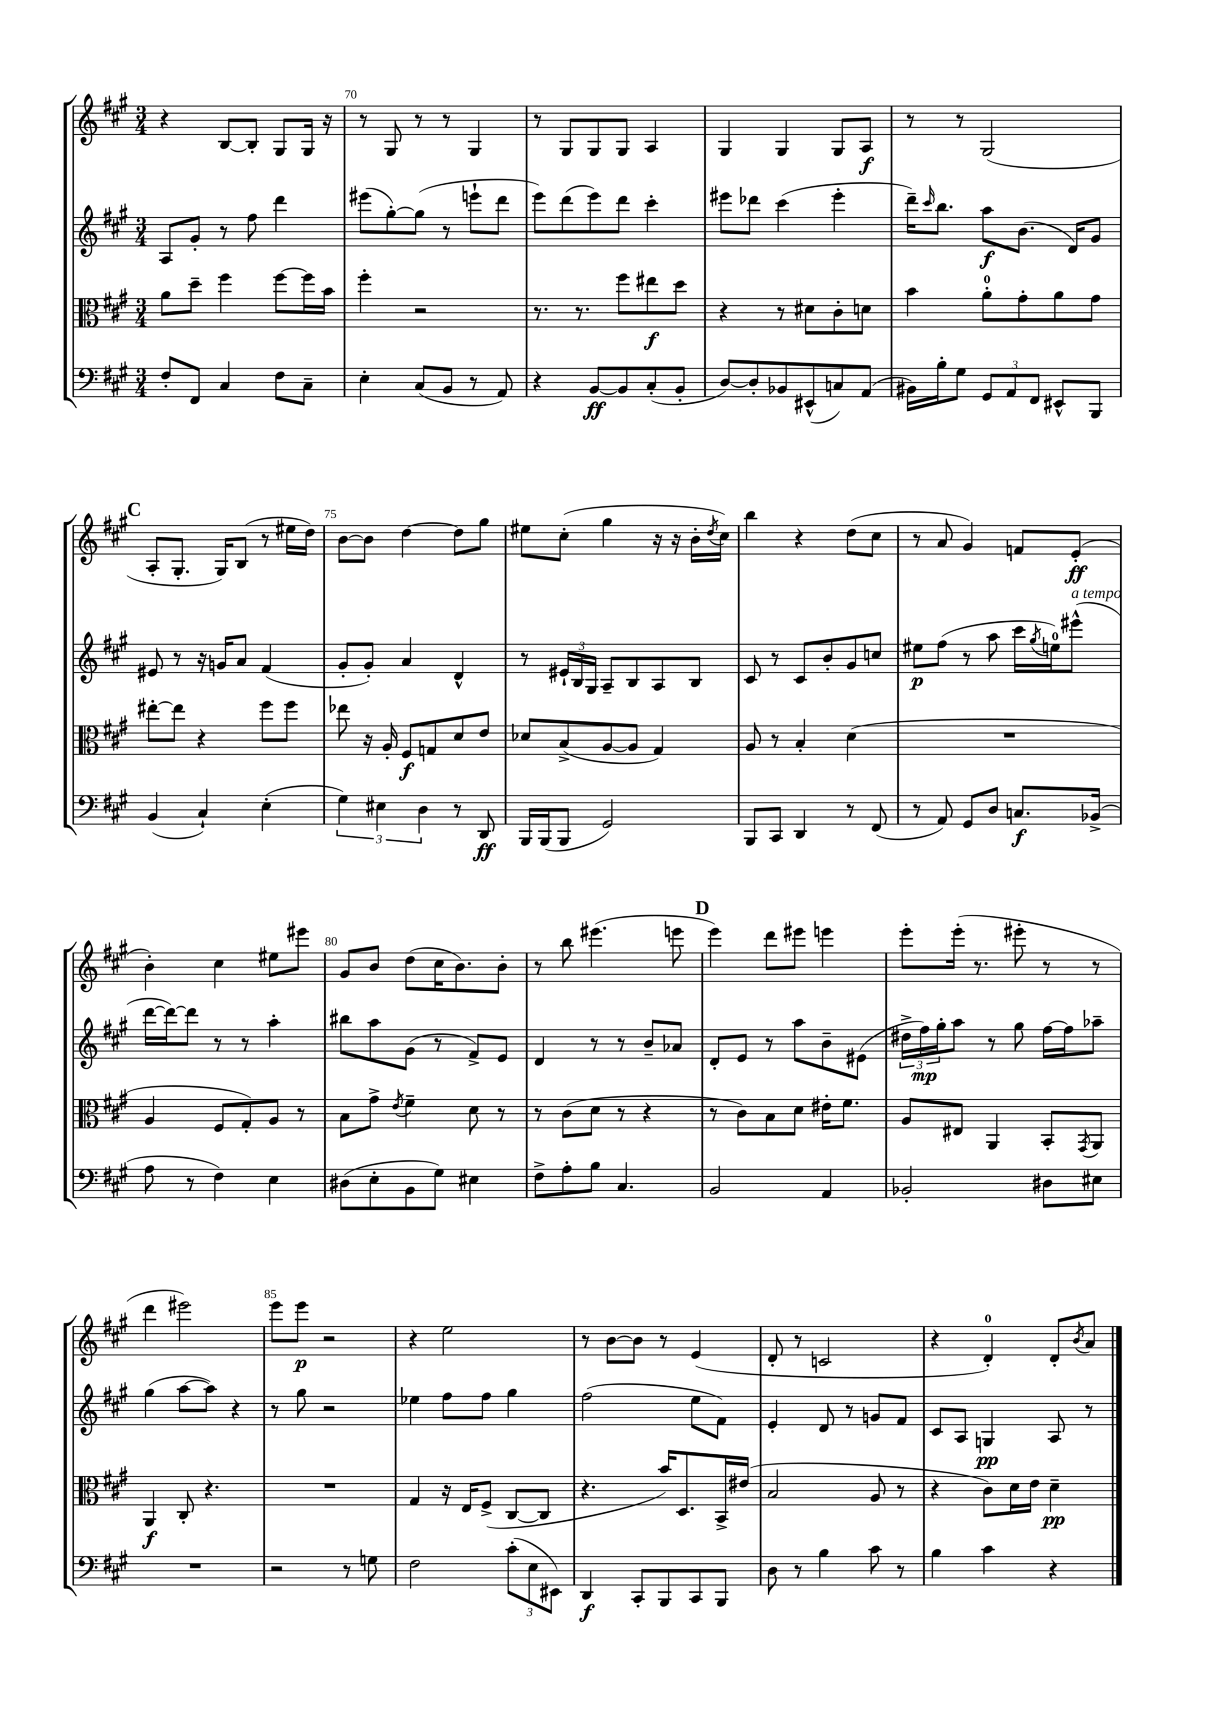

**kern	**kern	**kern	**kern
*staff4	*staff3	*staff2	*staff1
*clefF4	*clefC3	*clefG2	*clefG2
*k[f#c#g#]	*k[f#c#g#]	*k[f#c#g#]	*k[f#c#g#]
*M3/4	*M3/4	*M3/4	*M3/4
8F#'	8a	8A	4r
8FF#	8dd~	8g#'	.
4C#	4ff#	8r	[8B
.	.	8ff#	8B']
8F#	[8ff#	4ddd	8G#
8C#~	16ff#]	.	16G#
.	16b	.	16r
=	=	=	=
4E'	4ff#'	(8eee#	8r
.	.	[8gg#')	8G#
(8C#	2r	(8gg#]	8r
8BB	.	8r	8r
8r	.	8eee`	4G#
8AA)	.	8ddd	.
=	=	=	=
4r	8.r	8eee)	8r
.	.	(8ddd	8G#
.	8.r	.	.
[8BB	.	8eee)	8G#
8BB]	8ff#	8ddd	8G#
(8C#'	8ee#	4ccc#'	4A
8BB'	8dd	.	.
=	=	=	=
[8D)	4r	8eee#	4G#
8D']	.	8ddd-	.
8BB-	8r	(4ccc#	4G#
(8EE#^^	8d#	.	.
8C)	8c#'	4eee#'	8G#
(8AA	8d	.	8A
=	=	=	=
16BB#)	4b	16ddd~)	8r
.	.	16qqccc#	.
16B'	.	8.bb	.
8G#	.	.	8r
12GG#	8a'	8aa	(2G#
12AA	.	.	.
.	8g#'	(8.b	.
12FF#	.	.	.
8EE#^^	8a	.	.
.	.	16d)	.
8BBB	8g#	8g#	.
=	=	=	=
(4BB	[8ee#'	8e#	8A'
.	8ee#]	8r	8.G#'
4C#`)	4r	16r	.
.	.	16g	16G#)
.	.	8a	(8B
(4E'	8ff#	(4f#	8r
.	8ff#	.	16ee#
.	.	.	16dd)
=	=	=	=
6G#)	8ee-	8g#'	[8b
.	16r	8g#')	8b]
6E#	.	.	.
.	16A'	.	.
.	8F#	4a	[4dd
6D	.	.	.
.	8G	.	.
8r	8d	4d^^	8dd]
8DD	8e	.	8gg#
=	=	=	=
16BBB	8d-	8r	8ee#
(16BBB	.	.	.
8BBB	(8B^	24e#`	(8cc#'
.	.	24B	.
.	.	24G#	.
2GG#)	[8A	8A~	4gg#
.	8A]	8B	.
.	4G#)	8A	16r
.	.	.	16r
.	.	8B	16b'
.	.	.	8qdd
.	.	.	16cc#)
=	=	=	=
8BBB	8A	8c#	4bb
8CC#	8r	8r	.
4DD	4B'	8c#	4r
.	.	8b'	.
8r	(4d	8g#	(8dd
(8FF#	.	8cc	8cc#
=	=	=	=
8r	2.r	8ee#	8r
8AA)	.	(8ff#	8a
8GG#	.	8r	4g#)
8D	.	8aa	.
8.C	.	16ccc#	8f
.	.	8qgg#	.
.	.	16ee)	.
.	.	(8eee#^^	(8e'
(16BB-^	.	.	.
=	=	=	=
8A	4A	[16ddd	4b')
.	.	16ddd_)	.
8r	.	8ddd]	.
4F#)	8F#	8r	4cc#
.	8G#')	8r	.
4E	8A	4aa'	8ee#
.	8r	.	8eee#
=	=	=	=
(8D#	8B	8bb#	8g#
8E'	8g#^	8aa	8b
.	8qe	.	.
8BB	4f#~	(8g#	(8dd
8G#)	.	8r	16cc#
.	.	.	8.b)
4E#	8d	8f#^)	.
.	8r	8e	8b'
=	=	=	=
8F#^	8r	4d	8r
8A'	(8c#	.	8bb
8B	8d	8r	(4.eee#
4.C#	8r	8r	.
.	4r	8b~	.
.	.	8a-	8eee
=	=	=	=
2BB	8r	8d'	4eee)
.	8c#)	8e	.
.	8B	8r	8ddd
.	8d	8aa	8eee#
4AA	16e#'	8b~	4eee
.	8.f#	.	.
.	.	(8e#	.
=	=	=	=
2BB-'	8A	24dd#^	8eee'
.	.	24ff#)	.
.	.	24gg#'	.
.	8E#	8aa	(16eee'
.	.	.	8.r
.	4AA	8r	.
.	.	8gg#	8eee#'
8D#	8BB'	[16ff#	8r
.	.	16ff#]	.
.	8qGG#	.	.
8E#	8AA	8aa-~	8r
=	=	=	=
2.r	4AA	(4gg#	4ddd
.	8C#'	[8aa	2eee#)
.	4.r	8aa])	.
.	.	4r	.
=	=	=	=
2r	2.r	8r	8eee
.	.	8gg#	8eee
.	.	2r	2r
8r	.	.	.
8G	.	.	.
=	=	=	=
2F#	4G#	4ee-	4r
.	16r	8ff#	2ee
.	16E	.	.
.	(8F#^	8ff#	.
(12c#'	[8C#	4gg#	.
12E	.	.	.
.	8C#]	.	.
12EE#)	.	.	.
=	=	=	=
4DD	4.r	(2ff#	8r
.	.	.	[8b
8CC#'	.	.	8b]
8BBB	16b)	.	8r
.	8.D	.	.
8CC#	.	8ee	(4e
8BBB	16BB^	8f#)	.
.	(16e#	.	.
=	=	=	=
8D	2B	4e'	8d'
8r	.	.	8r
4B	.	8d	2c
.	.	8r	.
8c#	8A	8g	.
8r	8r	8f#	.
=	=	=	=
4B	4r	8c#	4r
.	.	8A	.
4c#	8c#)	4G	4d')
.	16d	.	.
.	16e	.	.
4r	4d~	8A	8d'
.	.	.	8qb
.	.	8r	8a
==	==	==	==
*-	*-	*-	*-
